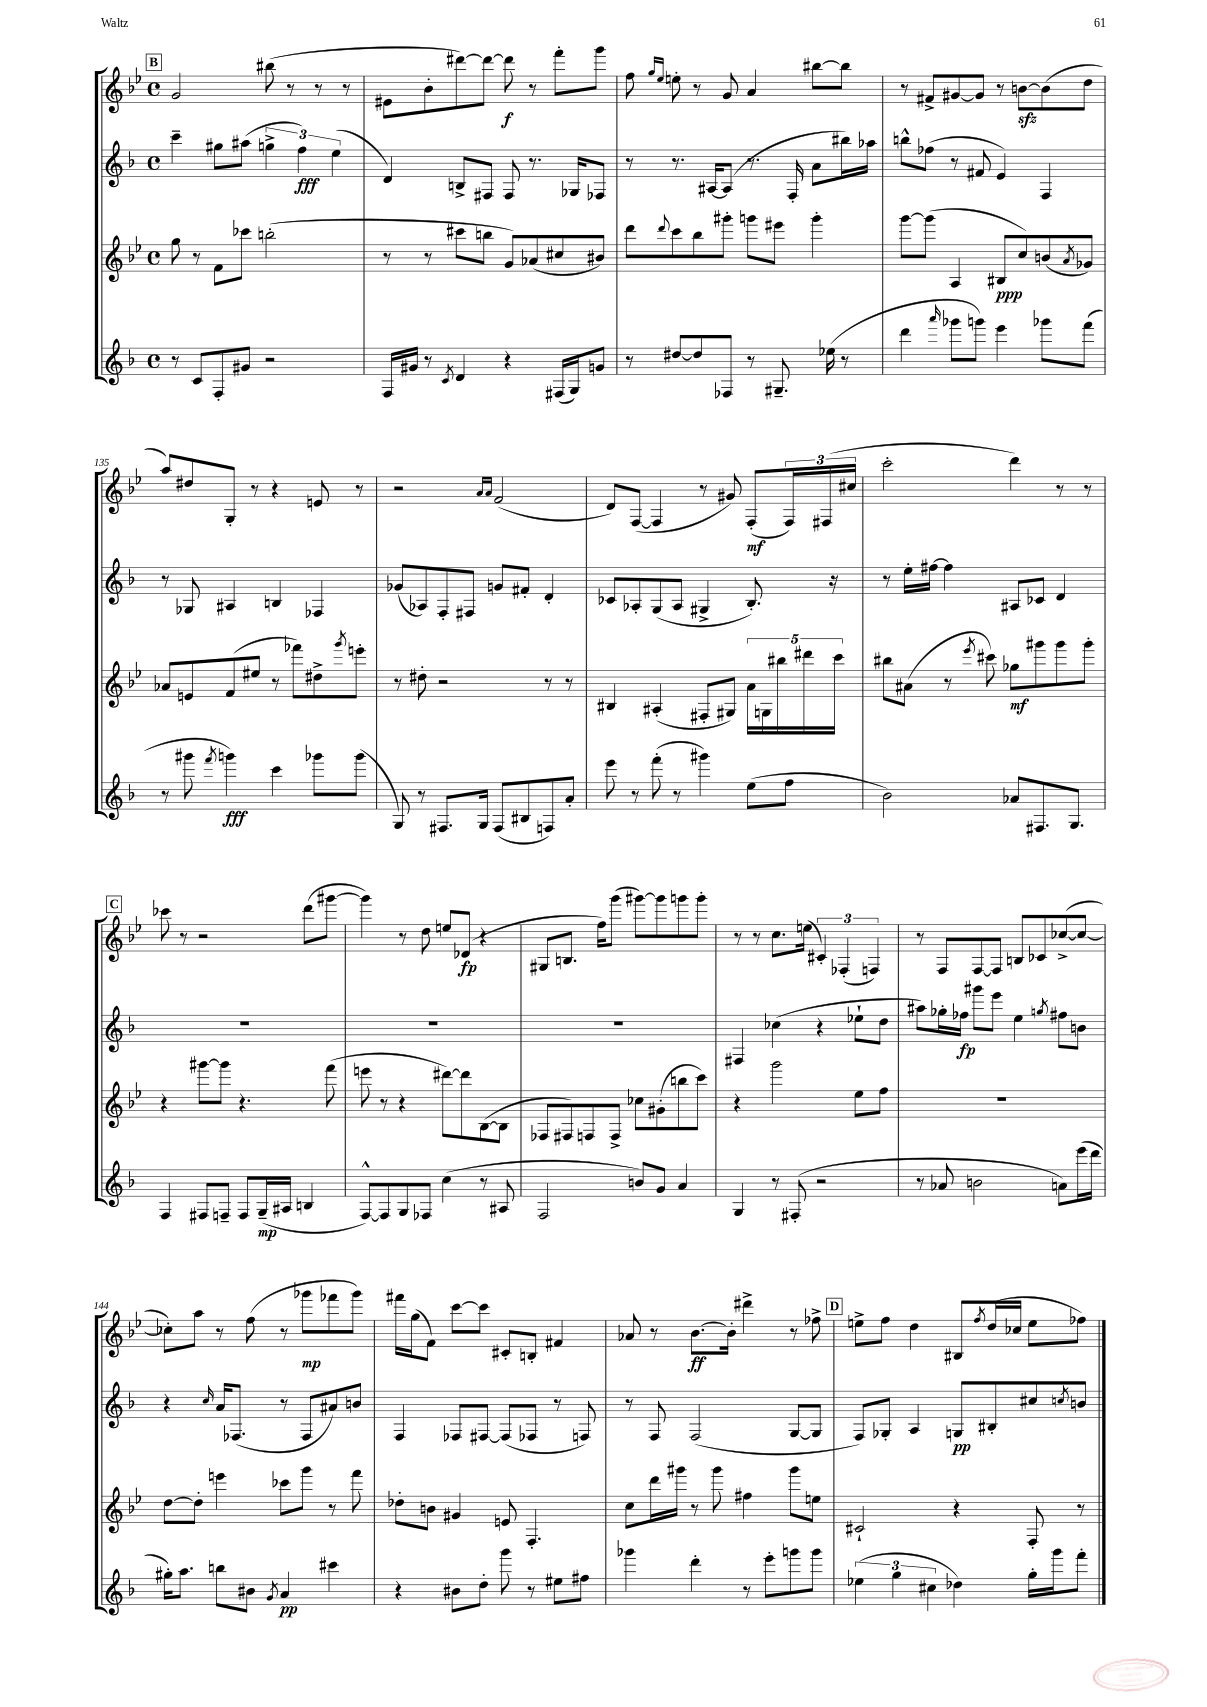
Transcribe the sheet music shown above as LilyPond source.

<<
\new StaffGroup <<
\new Staff = "s0" {
    \clef treble \key bes \major \defaultTimeSignature \time 4/4
    \mark \markup { \box "B" } g'2 bis''8( r8 r8 r8 |
    eis'8 bes'8-. dis'''8~) dis'''8~ dis'''8\f r8 f'''8-. g'''8 |
    f''8 \grace { g''16 ees''16 } e''8-. r8 g'8 a'4 bis''8~ bis''8 |
    r8 fis'8-> gis'8~ gis'8 r8 b'8~\sfz b'8( d''8 |
    a''8) dis''8 g8-. r8 r4 e'8 r8 |
    r2 \grace { a'16 a'16 } f'2( |
    d'8) f8~( f4 r8 gis'8) f8-.\mf( \tuplet 3/2 { f16) fis16( cis''16 } |
    c'''2-. d'''4) r8 r8 |
    \mark \markup { \box "C" } ces'''8 r8 r2 d'''8( gis'''8~ |
    gis'''4) r8 d''8 e''8 des'8\fp( r4 |
    gis8 b8. f''16) g'''8( gis'''8~) gis'''8 g'''8 g'''8-. |
    r8 r8 c''8. e''16( \tuplet 3/2 { cis'4-.) fes4-.( f4) } |
    r8 f8 f8~ f8 b8 ces'8 ces''8~->( ces''8~ |
    ces''8-.) a''8 r8 f''8( r8 ges'''8\mp fes'''8 ges'''8) |
    fis'''16 g''16( f'8) c'''8~ c'''8 cis'8-. b8-. fis'4 |
    aes'8 r8 bes'8.~\ff bes'16-. dis'''4-> r8 fes''8-> |
    \mark \markup { \box "D" } e''8-> f''8 d''4 bis8 \acciaccatura { f''8 } d''16( ces''16 e''8 fes''8) \bar "|." |
}
\new Staff = "s1" {
    \clef treble \key f \major \defaultTimeSignature \time 4/4
    \mark \markup { \box "B" } c'''4-- gis''8 ais''8( \tuplet 3/2 { g''4-> f''4\fff) e''4( } |
    d'4) b8-> fis8 fis8 r8. ges16 fes8 |
    r8 r8. ais16~ ais8( r8. f16-. a'8 bis''16) aes''16 |
    b''8-^ fes''8( r8 fis'8 e'4) f4 |
    r8 ges8 ais4 b4 fes4 |
    ges'8( aes8) f8-. fis8 g'8 fis'8-. d'4-. |
    ces'8 aes8-. g8( aes8 gis4-> bes8.-.) r16 |
    r8 e''16-. fis''16~ fis''4 ais8 ces'8 d'4 |
    \mark \markup { \box "C" } R1 |
    R1 |
    R1 |
    fis4 ces''4( r4 ees''8-! d''8 |
    ais''8) ges''16-. fes''16\fp gis'''8 e'''8 e''4 \acciaccatura { g''8 } fis''8 b'8 |
    r4 \grace { c''16 } a'16 fes8.( r8 fes8 ais'8) b'8 |
    f4 fes8 fis8~ fis8( fes8 r8 f8) |
    r8 f8 f2( g8~ g8 |
    \mark \markup { \box "D" } f8) ges8-. a4 g8\pp bis8-. cis''8 \acciaccatura { c''8 } b'8 \bar "|." |
}
\new Staff = "s2" {
    \clef treble \key bes \major \defaultTimeSignature \time 4/4
    \mark \markup { \box "B" } g''8 r8 f'8 ces'''8 b''2-.( |
    r8 r8 cis'''8 b''8 g'8) aes'8( cis''8 bis'8) |
    d'''8 \appoggiatura { d'''8 } c'''8 bes''8 gis'''8-. g'''8 eis'''8 g'''4-. |
    g'''8~ g'''8( a4 bis8\ppp c''8) b'8( \acciaccatura { a'8 } ges'8) |
    aes'8 e'8 f'8( eis''8 r8 fes'''8) dis''8-> \acciaccatura { g'''8 } e'''8-. |
    r8 dis''8-. r2 r8 r8 |
    bis4 ais4-.( fis8-. gis8) \tuplet 5/4 { a'16 g16 bis''16 dis'''16 c'''16 } |
    bis''8 ais'8( r8 \acciaccatura { ees'''8 } cis'''8) ges''8\mf gis'''8 gis'''8 gis'''8-. |
    \mark \markup { \box "C" } r4 gis'''8~ gis'''8 r4. f'''8( |
    e'''8 r8 r4 dis'''8~) dis'''8 bes8~( bes8 |
    fes8 fis8) f8 f8-> ces''8 gis'8-.( b''8 c'''8) |
    r4 g'''2 ees''8 f''8 |
    R1 |
    d''8~ d''8-. e'''4 ces'''8 g'''8 r8 f'''8 |
    des''8-. b'8 gis'4 e'8 f4.-. |
    c''8 d'''16 gis'''16 r8 gis'''8 fis''4 gis'''8 e''8 |
    \mark \markup { \box "D" } cis'2-! r4 f8-. r8 \bar "|." |
}
\new Staff = "s3" {
    \clef treble \key f \major \defaultTimeSignature \time 4/4
    \mark \markup { \box "B" } r8 c'8 f8-. gis'8 r2 |
    f16 gis'16 r8 \acciaccatura { c'8 } d'4 r4 fis16( g16) g'8 |
    r8 dis''8~ dis''8 fes8 r8 gis8.-- ees''16( r8 |
    d'''4 \grace { a'''16 } ges'''8 g'''8) e'''4 ges'''8 f'''8( |
    r8 gis'''8 \acciaccatura { f'''8 } g'''4\fff) c'''4 ges'''8 ges'''8( |
    g8) r8 fis8. g16 fis8( bis8 f8) a'8-. |
    e'''8 r8 f'''8-.( r8 gis'''4) e''8( f''8 |
    bes'2) aes'8 fis8. g8. |
    \mark \markup { \box "C" } f4 fis8 f8-- f8 g16--\mp( ais16 b4 |
    f8~-^) f8 g8 fes8 c''4( r8 ais8 |
    f2 b'8) g'8 a'4 |
    g4 r8 fis8-.( r2 |
    r8 aes'8 b'2 a'8) e'''16( d'''16 |
    gis''16-.) a''8. b''8 bis'8 \acciaccatura { g'8 } a'4\pp cis'''4 |
    r4 bis'8 d''8-. g'''8 r8 eis''8 fis''8 |
    ges'''4 d'''4-. r8 e'''8-. g'''8 g'''8 |
    \mark \markup { \box "D" } \tuplet 3/2 { ees''4( g''4 cis''4 } des''4) g''16-. g'''16 f'''8-. \bar "|." |
}
>>
>>
\layout { \context { \Score currentBarNumber = #131 } }
